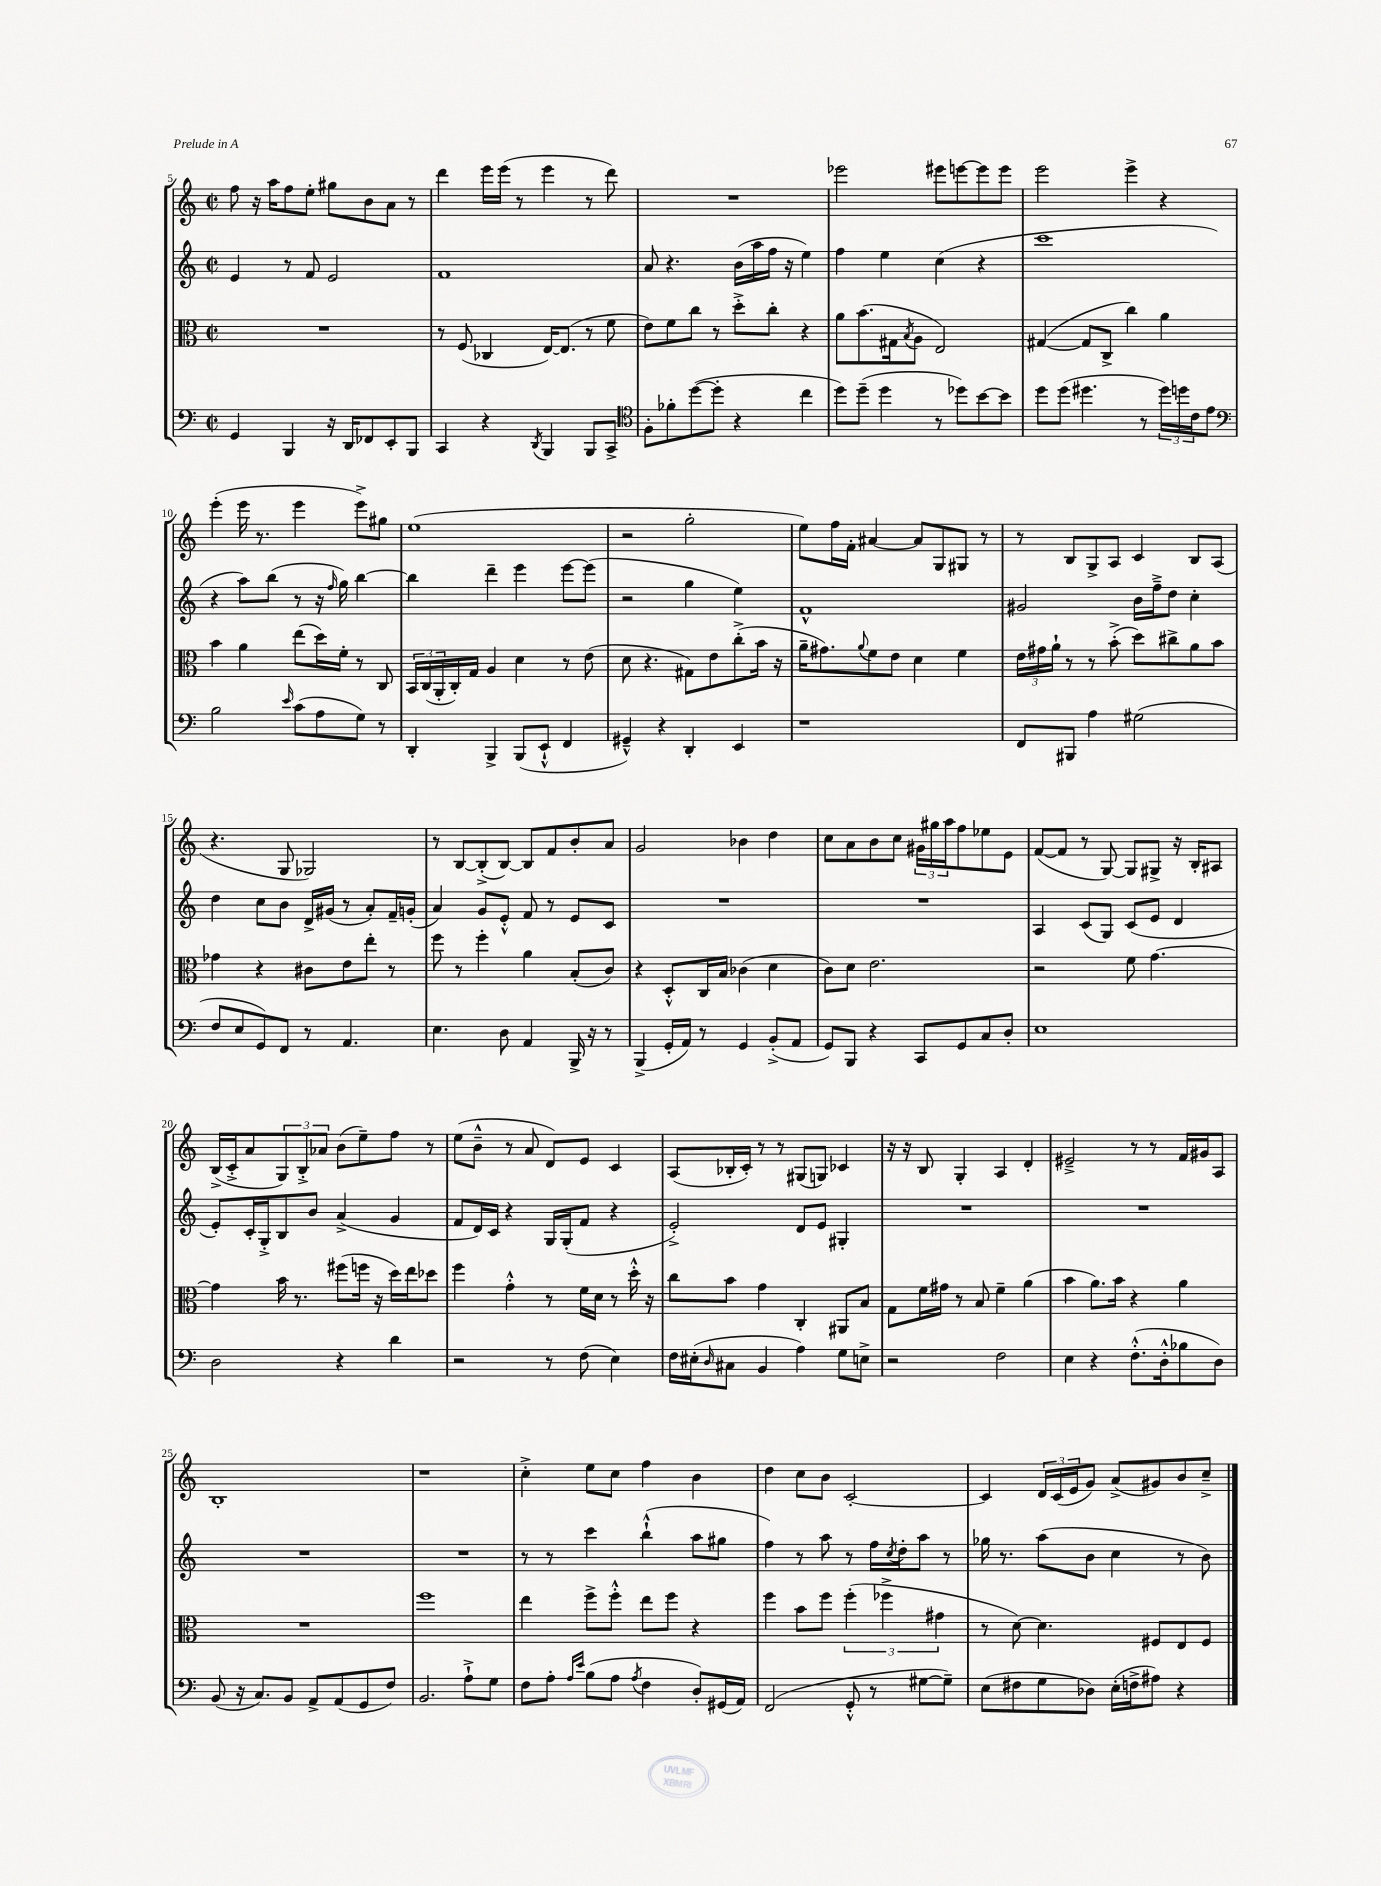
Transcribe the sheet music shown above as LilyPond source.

<<
\new StaffGroup <<
\new Staff = "s0" {
    \clef treble \key c \major \defaultTimeSignature \time 2/2
    f''8 r16 a''16 f''8 e''8-. gis''8 b'8 a'8 r8 |
    d'''4 e'''16 e'''16( r8 e'''4 r8 d'''8) |
    R1 |
    ees'''2 eis'''8 e'''8~ e'''8 e'''8 |
    e'''2 e'''4-> r4 |
    e'''4-.( e'''16 r8. e'''4 e'''8->) gis''8 |
    e''1( |
    r2 g''2-. |
    e''8) f''16 f'16-. ais'4~ ais'8 g8 gis8 r8 |
    r8 b8 g8-> a8 c'4 b8 a8( |
    r4. g8 ges2) |
    r8 b8~ b8-.->( b8~) b8 f'8 b'8-. a'8 |
    g'2 bes'4 d''4 |
    c''8 a'8 b'8 c''8 \tuplet 3/2 { gis'16 gis''16 a''16 } f''8 ees''8 e'8 |
    f'8~( f'8 r8 g8~) g8 gis8-> r16 b16-. ais8 |
    b16->( c'16-.-> a'8 \tuplet 3/2 { g8) b8-.-> aes'8 } b'8( e''8--) f''8 r8 |
    e''8( b'8---^ r8 a'8 d'8) e'8 c'4 |
    a8( bes16-. c'16-.) r8 r8 gis8( g8) ces'4 |
    r16 r16 b8 g4-. a4 d'4-. |
    eis'2---> r8 r8 f'16 gis'16 a8 |
    b1-. |
    r1 |
    c''4-.-> e''8 c''8 f''4 b'4 |
    d''4 c''8 b'8 c'2~-. |
    c'4 \tuplet 3/2 { d'16 c'16( e'16 } g'8) a'8->( gis'8) b'8 c''8---> \bar "|." |
}
\new Staff = "s1" {
    \clef treble \key c \major \defaultTimeSignature \time 2/2
    e'4 r8 f'8 e'2 |
    f'1 |
    a'8 r4. b'16( a''16 f''16 r16 e''4) |
    f''4 e''4 c''4( r4 |
    c'''1 |
    r4 a''8) b''8( r8 r16 \grace { f''16 } g''16) b''4~ |
    b''4 d'''4-- e'''4 e'''8~ e'''8( |
    r2 g''4 e''4) |
    f'1-^ |
    gis'2 b'16 f''16---> d''8 c''4-. |
    d''4 c''8 b'8 d'16-> gis'16( r8 a'8-.) f'16-- g'16-.( |
    a'4) g'8 e'8-.-^ f'8 r8 e'8 c'8 |
    R1 |
    R1 |
    a4 c'8( g8) c'8( e'8 d'4 |
    e'8-.) c'16-. g16-.-> b8 b'8 a'4->( g'4 |
    f'8 d'16) c'16 r4 g16 g16-.( f'8 r4 |
    e'2-.->) d'8 e'8 gis4-. |
    R1 |
    R1 |
    R1 |
    R1 |
    r8 r8 c'''4 b''4-!-^( a''8 gis''8 |
    f''4) r8 a''8 r8 f''16 \acciaccatura { c''8 } d''16-. a''8 r8 |
    ges''16 r8. a''8( b'8 c''4 r8 b'8) \bar "|." |
}
\new Staff = "s2" {
    \clef alto \key c \major \defaultTimeSignature \time 2/2
    R1 |
    r8 f8( ces4 e16~) e8.( r8 f'8 |
    e'8) f'8 c''8 r8 d''8-.-> c''8-. r4 |
    a'8 b'8.( gis16 \acciaccatura { b8 } a8 e2) |
    gis4~( gis8 c8-> c''4) a'4 |
    b'4 a'4 e''8( d''16) f'16-. r8 c8 |
    \tuplet 3/2 { b,16 c16( a,16-. } c16-.) g16 a4 d'4 r8 e'8( |
    d'8 r4. gis8) e'8 c''8-.->( b'16 r16 |
    a'16-- gis'8.) \appoggiatura { a'8 } f'8 e'8 d'4 f'4 |
    \tuplet 3/2 { e'16 gis'16 a'16-! } r8 r8 b'8-.->( d''8) cis''8-> a'8 b'8 |
    ges'4 r4 cis'8 e'8 e''8-. r8 |
    f''8 r8 f''4-. a'4 b8-.( c'8) |
    r4 d8-.-^ c16 b16 ces'4( d'4 |
    c'8) d'8 e'2. |
    r2 f'8 g'4.~ |
    g'4 b'16 r8. fis''8( f''16 r16 d''16) e''16 des''8 |
    f''4 g'4-.-^ r8 f'16 d'16 r8 d''16-.-^ r16 |
    c''8 b'8 g'4 c4-. ais,8 b8 |
    g8 f'16 gis'16 r8 b8 f'4-- a'4( |
    b'4 a'8.) b'16 r4 a'4 |
    R1 |
    f''1 |
    e''4 f''8-> f''8-.-^ e''8 f''8 r4 |
    f''4 b'8 f''8 \tuplet 3/2 { f''4-.( fes''4-> gis'4 } |
    r8 d'8~) d'4. fis8 e8 fis8 \bar "|." |
}
\new Staff = "s3" {
    \clef bass \key c \major \defaultTimeSignature \time 2/2
    g,4 b,,4 r16 d,16 fes,8 e,8-. b,,8 |
    c,4 r4 \acciaccatura { d,8 } b,,4 b,,8 c,8-> |
    \clef tenor f8-. fes'8-. d''8~( d''8-. r4 c''4 |
    d''8) d''8--( d''4 r8 des''8) b'8~ b'8 |
    d''8 d''8( dis''4. r8 \tuplet 3/2 { dis''16) d''16 c'16 } e'8 |
    \clef bass b2 \grace { e'16 } c'8( a8 g8) r8 |
    d,4-. b,,4-> b,,8( e,8-!-^ f,4 |
    gis,4---^) r4 d,4-. e,4 |
    r1 |
    f,8 bis,,8 a4 gis2( |
    f8 e8 g,8) f,8 r8 a,4. |
    e4. d8 a,4 b,,16-> r16 r8 |
    b,,4->( g,16-. a,16) r8 g,4 b,8-.->( a,8 |
    g,8) b,,8 r4 c,8 g,8 c8 d8-. |
    e1 |
    d2 r4 d'4 |
    r2 r8 f8( e4) |
    f16 eis16-.( \grace { d16 } cis8 b,4 a4) g8 e8-> |
    r2 f2 |
    e4 r4 f8.-.-^( d16-.-^ bes8 d8) |
    b,8( r16 c8.) b,8 a,8-> a,8( g,8 f8) |
    b,2. a8-!-> g8 |
    f8 a8-. \grace { a16 e'16 } b8( a8 \acciaccatura { a8 } f4 d8-.) gis,16( a,16) |
    f,2( g,8-.-^ r8 gis8~ gis8--) |
    e8( fis8 g8 des8) e16-.( f16-> ais8) r4 \bar "|." |
}
>>
>>
\layout { \context { \Score currentBarNumber = #5 } }
